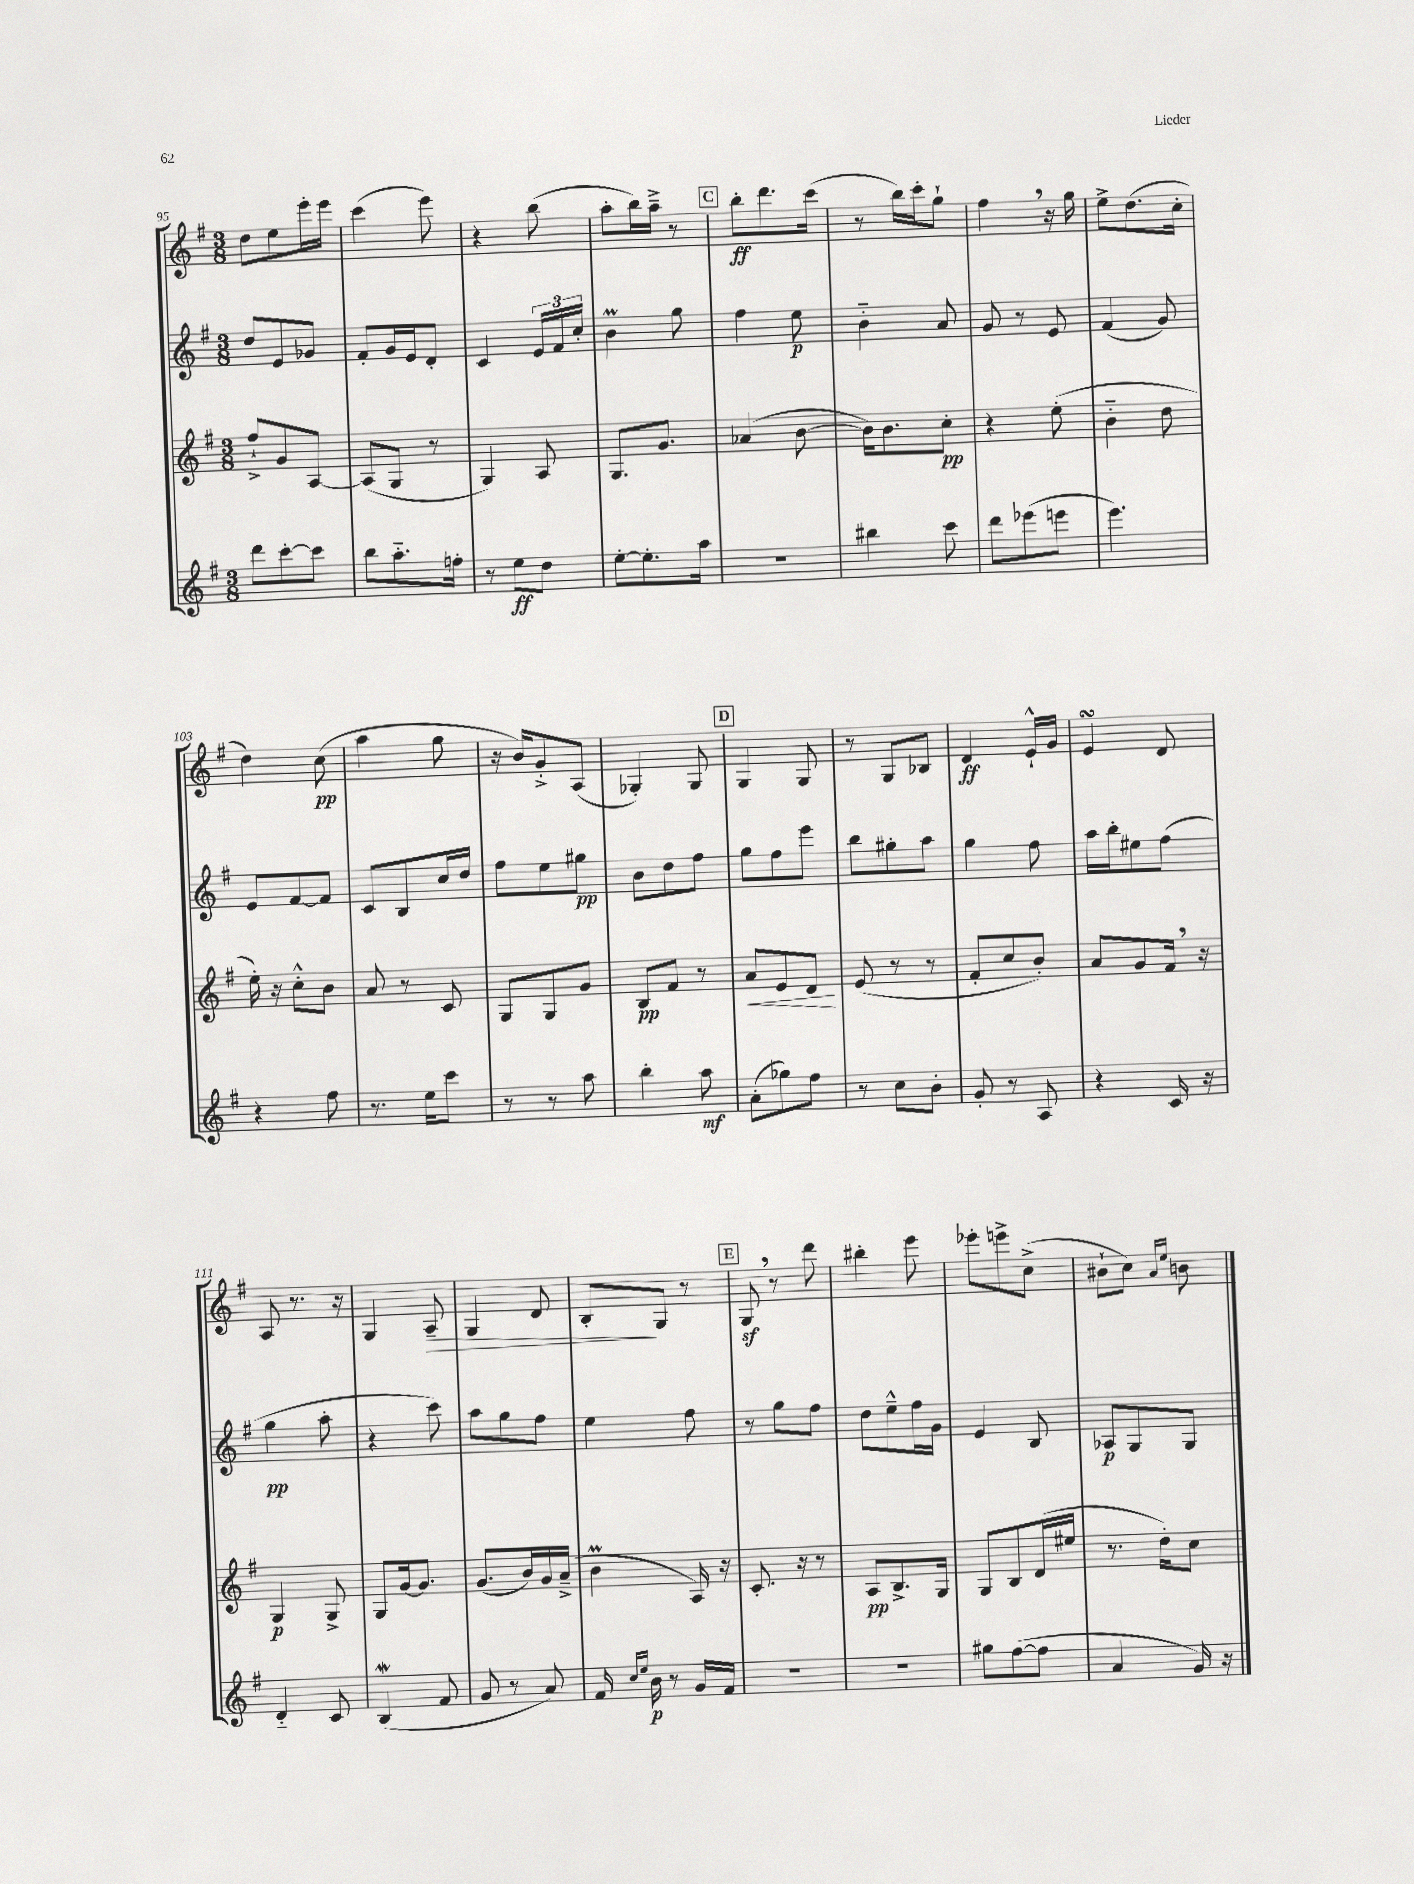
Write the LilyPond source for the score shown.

<<
\new StaffGroup <<
\new Staff = "s0" {
    \clef treble \key g \major \numericTimeSignature \time 3/8
    \autoBeamOff d''8[ e''8 e'''16-. e'''16] |
    c'''4( e'''8) |
    r4 b''8( |
    a''8[-. b''16) a''16]---> r8 |
    \mark \markup { \box "C" } b''8[-.\ff d'''8. c'''16]( |
    r8 b''16[) c'''16-. g''8]-! |
    fis''4 \breathe r16 g''16 |
    e''8[-> d''8.( c''16]-. |
    d''4) c''8\pp( |
    a''4 g''8 |
    r16 b'16[) g'8-.-> a8]( |
    ges4-.) ges8 |
    \mark \markup { \box "D" } g4 g8 |
    r8 g8[ bes8] |
    d'4\ff e'16[-!-^ g'16] |
    e'4\turn d'8 |
    a8 r8. r16 |
    g4 a8--\> |
    g4 d'8 |
    b8[-.\! g8] r8 |
    \mark \markup { \box "E" } g8\sf \breathe r8 d'''8 |
    bis''4-. e'''8 |
    ees'''8[-. e'''8-> c''8]->( |
    bis'8[-! c''8]) \grace { a'16[ e''16] } b'8 \bar "|." |
}
\new Staff = "s1" {
    \clef treble \key g \major \numericTimeSignature \time 3/8
    \autoBeamOff d''8[ e'8 ges'8] |
    fis'8[-. g'16 e'16 d'8]-. |
    c'4 \tuplet 3/2 { e'16[ fis'16 c''16]-. } |
    b'4\prall g''8 |
    \mark \markup { \box "C" } fis''4 e''8\p |
    b'4-_ a'8 |
    g'8 r8 e'8 |
    fis'4( g'8) |
    e'8[ fis'8~ fis'8] |
    c'8[ b8 c''16 d''16] |
    fis''8[ e''8 gis''8]\pp |
    b'8[ d''8 fis''8] |
    \mark \markup { \box "D" } g''8[ fis''8 e'''8] |
    b''8[ gis''8-. a''8] |
    g''4 fis''8 |
    a''16[ b''16-. eis''8 fis''8]( |
    g''4\pp a''8-. |
    r4 c'''8) |
    a''8[ g''8 fis''8] |
    e''4 fis''8 |
    \mark \markup { \box "E" } r8 g''8[ fis''8] |
    d''8[ e''8---^ fis''16 g'16] |
    e'4 b8 |
    aes8[\p g8 g8] \bar "|." |
}
\new Staff = "s2" {
    \clef treble \key g \major \numericTimeSignature \time 3/8
    \autoBeamOff fis''8[-!-> g'8 a8]~ |
    a8[( g8] r8 |
    g4) a8 |
    g8.[ g'8.] |
    \mark \markup { \box "C" } aes'4( b'8~ |
    b'16[) b'8. c''8]-.\pp |
    r4 e''8-.( |
    b'4-_ d''8 |
    e''16-.) r16 c''8[-.-^ b'8] |
    a'8 r8 c'8 |
    g8[ g8 g'8] |
    b8[\pp fis'8] r8 |
    \mark \markup { \box "D" } a'8[\< e'8 d'8]\! |
    e'8( r8 r8 |
    fis'8[-. c''8 b'8]-.) |
    a'8[ g'8 fis'16] \breathe r16 |
    g4\p g8-> |
    g8[ g'16~ g'8.] |
    g'8.[( b'16) g'16 a'16]--->( |
    b'4\prall a16) r16 |
    \mark \markup { \box "E" } c'8.-. r16 r8 |
    a8[\pp b8.-> g16] |
    g8[ b8 d'16( eis''16] |
    r8. d''16[-.) c''8] \bar "|." |
}
\new Staff = "s3" {
    \clef treble \key g \major \numericTimeSignature \time 3/8
    \autoBeamOff d'''8[ c'''8~-. c'''8] |
    b''8[ a''8.-_ f''16]-. |
    r8 e''8[\ff d''8] |
    e''8[~-. e''8.-. a''16] |
    \mark \markup { \box "C" } R4. |
    bis''4 c'''8 |
    d'''8[ ees'''8( e'''8] |
    e'''4.) |
    r4 fis''8 |
    r8. e''16[ c'''8] |
    r8 r8 a''8 |
    b''4-. a''8\mf |
    \mark \markup { \box "D" } a'8[-.( ges''8) fis''8] |
    r8 c''8[ b'8]-. |
    g'8-. r8 a8 |
    r4 c'16 r16 |
    d'4-_ c'8 |
    b4\mordent( fis'8 |
    g'8 r8 a'8) |
    fis'16 \grace { c''16[ e''16] } b'16\p r8 g'16[ fis'16] |
    \mark \markup { \box "E" } R4. |
    R4. |
    gis''8[ fis''8~( fis''8] |
    a'4 g'16) r16 \bar "|." |
}
>>
>>
\layout { \context { \Score currentBarNumber = #95 } }
